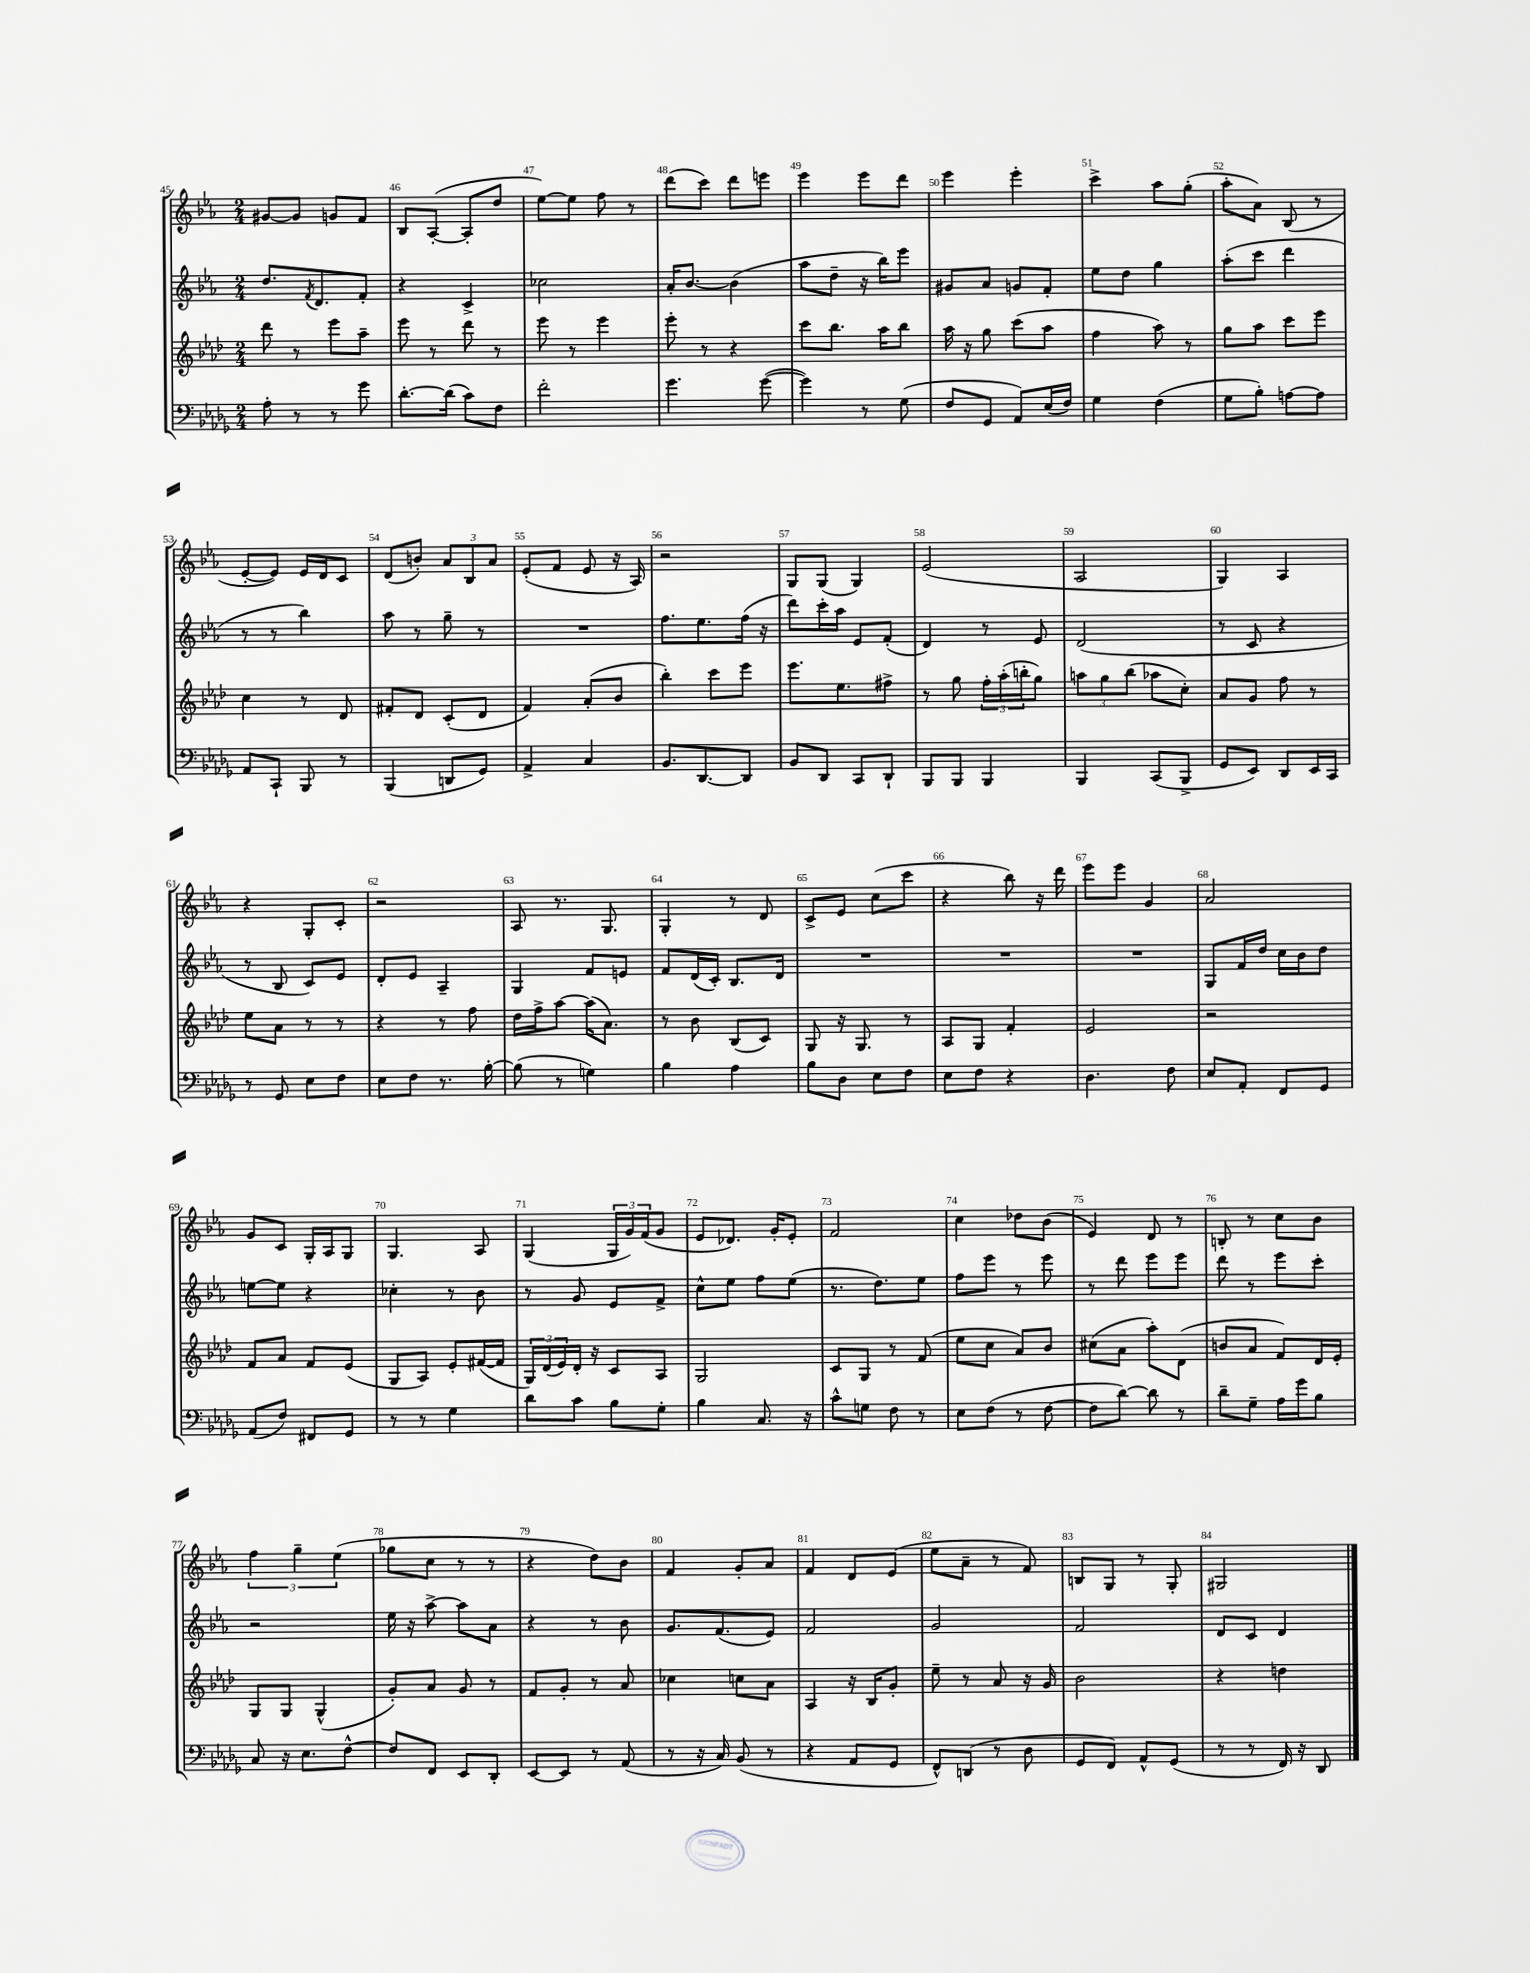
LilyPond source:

<<
\new StaffGroup <<
\new Staff = "s0" {
    \clef treble \key ees \major \numericTimeSignature \time 2/4
    gis'8~ gis'8 g'8 f'8 |
    bes8 aes8~-.( aes8-. d''8 |
    ees''8~) ees''8 f''8 r8 |
    d'''8( c'''8) d'''8 e'''8 |
    ees'''4 ees'''8 d'''8 |
    ees'''4 ees'''4-. |
    c'''4-> aes''8 g''8-.( |
    aes''8-. aes'8) bes8( r8 |
    ees'8~-. ees'8) ees'16 d'16 c'8 |
    d'8( b'8-.) \tuplet 3/2 { aes'8 bes8 aes'8 } |
    ees'8-.( f'8 ees'8 r16 aes16) |
    r2 |
    g8 g8( g4) |
    ees'2( |
    aes2 |
    g4) aes4 |
    r4 g8-. c'8-. |
    r2 |
    aes8 r8. g8. |
    g4-. r8 d'8 |
    c'8-> ees'8 c''8( c'''8 |
    r4 bes''8) r16 d'''16 |
    ees'''8 ees'''8 g'4 |
    aes'2 |
    g'8 c'8 g16-. aes16 g8 |
    g4. aes8 |
    g4( \tuplet 3/2 { g16 g'16) f'16( } g'8 |
    ees'8 des'8.) g'16-. ees'8-. |
    f'2 |
    c''4 des''8 bes'8( |
    ees'4) d'8 r8 |
    b8-. r8 c''8 bes'8 |
    \tuplet 3/2 { f''4 g''4-- ees''4( } |
    ges''8 c''8 r8 r8 |
    r4 d''8) bes'8 |
    f'4 g'8-. aes'8 |
    f'4 d'8 ees'8( |
    ees''8 aes'8-- r8 f'8) |
    b8 g8 r8 g8-. |
    gis2 \bar "|." |
}
\new Staff = "s1" {
    \clef treble \key ees \major \numericTimeSignature \time 2/4
    d''8. \acciaccatura { f'8 } d'8. f'8-. |
    r4 c'4-> |
    ces''2 |
    aes'16-. bes'8.~ bes'4( |
    aes''8 d''8-- r16 bes''16) ees'''8 |
    gis'8 aes'8 g'8 f'8-. |
    ees''8 d''8 g''4 |
    aes''8-.( c'''8 d'''4 |
    r8 r8 bes''4) |
    aes''8 r8 g''8-- r8 |
    R2 |
    f''8. ees''8. f''16( r16 |
    d'''8) c'''16-. aes''16 ees'8 f'8-.( |
    d'4) r8 ees'8 |
    d'2( |
    r8 c'8 r4 |
    r8 bes8 c'8) ees'8 |
    d'8-. ees'8 aes4-- |
    g4 f'8 e'8 |
    f'8 d'16( c'16-.) bes8. d'16 |
    R2 |
    R2 |
    R2 |
    g8 f'16 d''16 c''16 bes'16 d''8 |
    e''8~ e''8 r4 |
    ces''4-. r8 bes'8 |
    r8 g'8 ees'8 f'8-> |
    c''8-^ ees''8 f''8 ees''8( |
    r8. d''8.) ees''8 |
    f''8 ees'''8 r8 ees'''8 |
    r8 d'''8 ees'''8 ees'''8 |
    d'''8 r8 ees'''8 c'''8-. |
    r2 |
    ees''16 r16 aes''8~-> aes''8 aes'8 |
    r4 r8 bes'8 |
    g'8. f'8.( ees'8) |
    f'2 |
    g'2 |
    f'2 |
    d'8 c'8 d'4 \bar "|." |
}
\new Staff = "s2" {
    \clef treble \key aes \major \numericTimeSignature \time 2/4
    des'''8 r8 ees'''8 aes''8-- |
    ees'''8 r8 des'''8 r8 |
    ees'''8 r8 ees'''4 |
    ees'''8-. r8 r4 |
    c'''8 bes''8. aes''16 bes''8 |
    aes''16 r16 g''8 c'''8( aes''8 |
    f''4 aes''8) r8 |
    g''8 aes''8 c'''8 ees'''8 |
    c''4 r8 des'8 |
    fis'8-. des'8 c'8-.( des'8 |
    f'4) aes'8-.( bes'8 |
    bes''4-.) c'''8 ees'''8 |
    ees'''8. ees''8. fis''8-> |
    r8 g''8 \tuplet 3/2 { f''16-. aes''16-.( b''16-. } g''8) |
    \tuplet 3/2 { a''8 g''8 bes''8( } aes''8 c''8-.) |
    aes'8 g'8 f''8 r8 |
    ees''8 aes'8 r8 r8 |
    r4 r8 f''8 |
    des''16 f''16-> aes''8~ aes''16( aes'8.) |
    r8 bes'8 bes8( c'8) |
    g8 r16 g8. r8 |
    aes8 g8 f'4-. |
    ees'2 |
    r2 |
    f'8 aes'8 f'8 ees'8( |
    g8 aes8) ees'8-. fis'16~( fis'16 |
    \tuplet 3/2 { g16) des'16( ees'16) } des'16-. r16 c'8 aes8 |
    g2 |
    c'8 g8 r8 f'8( |
    ees''8 c''8 aes'8) bes'8 |
    cis''8( aes'8 aes''8-.) des'8( |
    b'8 aes'8 f'8) des'16 ees'16-. |
    g8 g8 g4-^( |
    g'8-.) aes'8 g'8 r8 |
    f'8 g'8-. r8 aes'8 |
    ces''4 c''8 aes'8 |
    aes4 r16 bes16 g'8-. |
    ees''8-- r8 aes'8 r16 g'16 |
    bes'2 |
    r4 d''4 \bar "|." |
}
\new Staff = "s3" {
    \clef bass \key des \major \numericTimeSignature \time 2/4
    aes8-. r8 r8 ges'8 |
    des'8.~-. des'16( c'8) f8 |
    f'2-. |
    ges'4. ges'8~( |
    ges'4) r8 ges8( |
    f8 ges,8 aes,8) ees16( f16) |
    ges4 f4( |
    ges8 bes8-.) a8~ a8 |
    aes,8 c,8-! bes,,8 r8 |
    bes,,4( d,8 ges,8) |
    aes,4-> c4 |
    bes,8. des,8.~ des,8 |
    bes,8 des,8 c,8 des,8-! |
    bes,,8 bes,,8 bes,,4 |
    bes,,4 c,8( bes,,8-> |
    ges,8 ees,8) des,8 ees,16 c,16 |
    r8 ges,8 ees8 f8 |
    ees8 f8 r8. bes16~-. |
    bes8( r8 g4) |
    bes4 aes4 |
    bes8 des8 ees8 f8 |
    ees8 f8 r4 |
    des4. f8 |
    ees8 aes,8-. f,8 ges,8 |
    aes,8( f8) fis,8 ges,8 |
    r8 r8 ges4 |
    des'8 c'8 bes8 ges8-. |
    bes4 c8. r16 |
    c'8-^ g8 f8 r8 |
    ees8 f8( r8 f8~ |
    f8 des'8~) des'8 r8 |
    des'8-- ges8-- aes16 ges'16 bes8 |
    c8 r16 ees8. f8~-^ |
    f8 f,8 ees,8 des,8-. |
    ees,8~ ees,8 r8 aes,8( |
    r8 r16 c16) bes,8( r8 |
    r4 aes,8 ges,8 |
    f,8-^) d,8( r8 des8 |
    ges,8 f,8) aes,8-^ ges,8( |
    r8 r8 f,16) r16 des,8 \bar "|." |
}
>>
>>
\layout { \context { \Score currentBarNumber = #45 \override BarNumber.break-visibility = ##(#f #t #t) barNumberVisibility = #all-bar-numbers-visible } }
